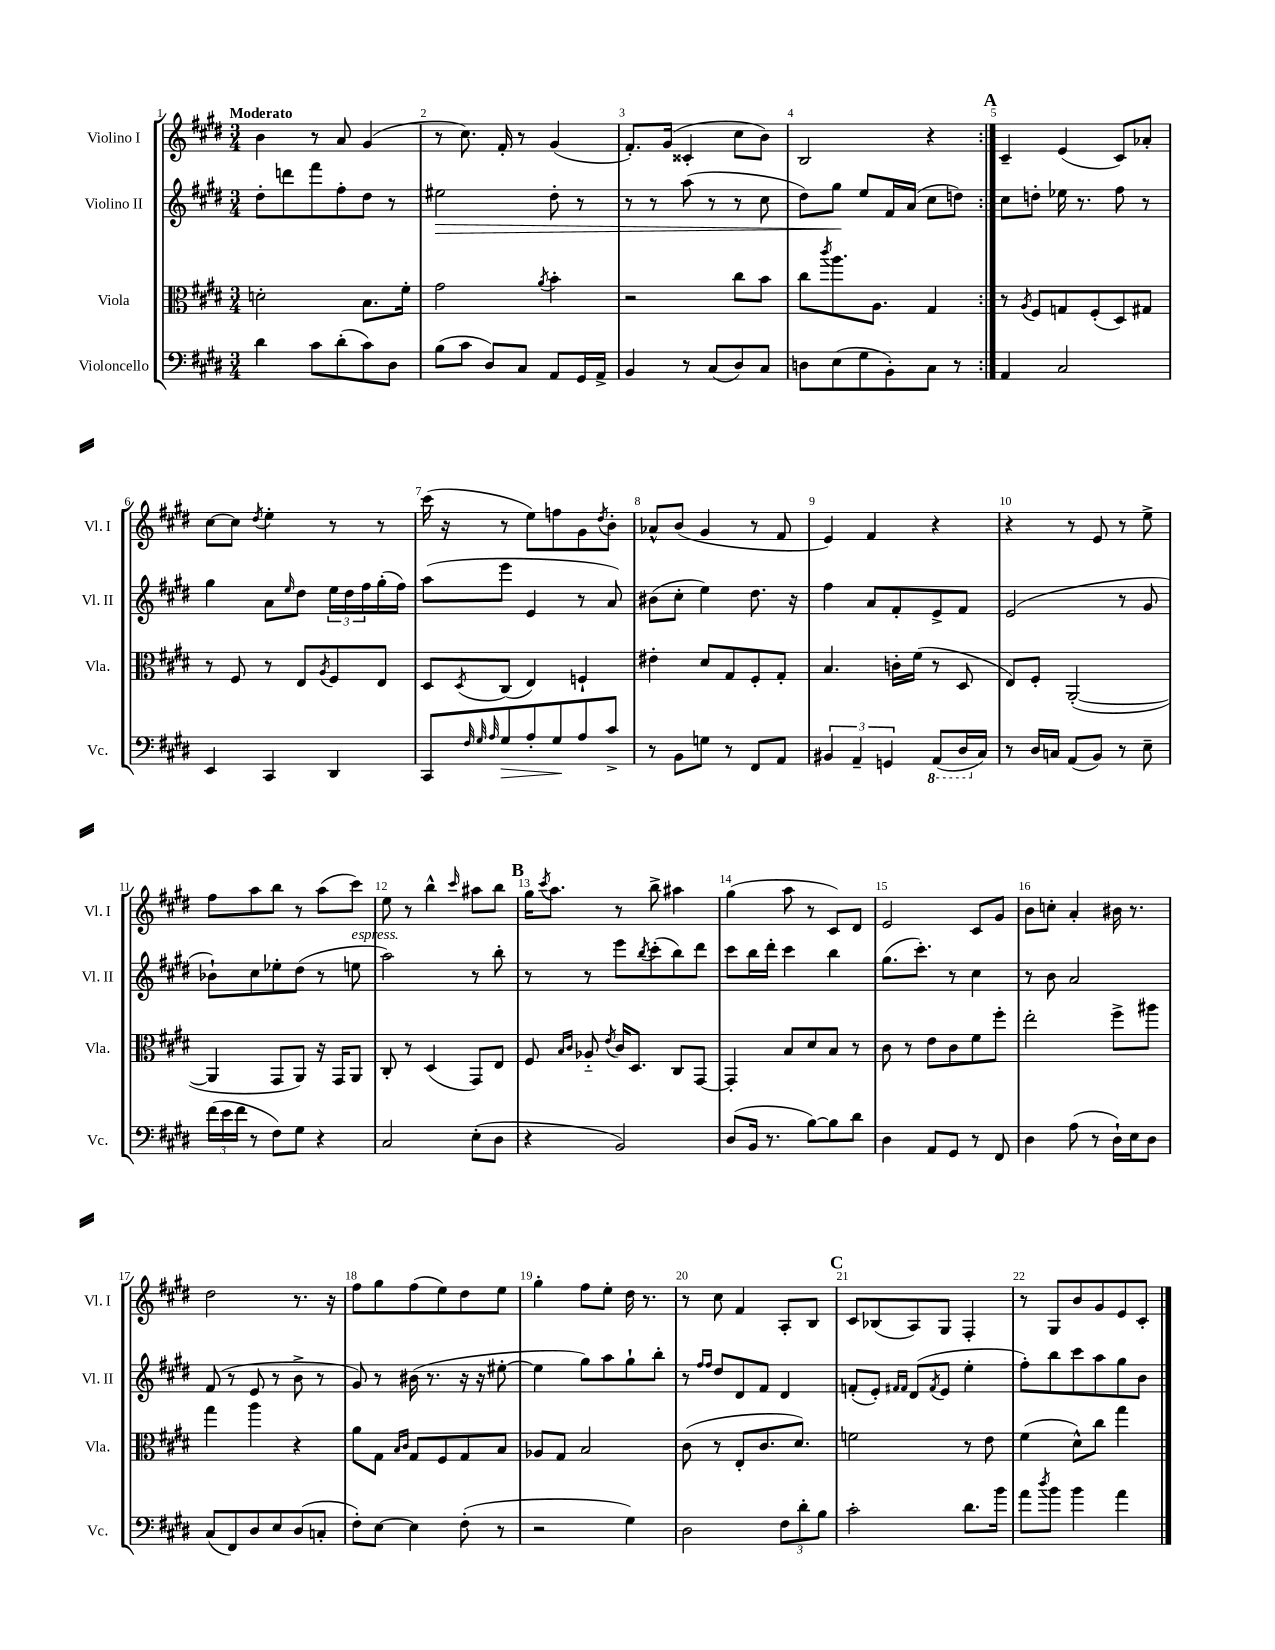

**kern	**kern	**kern	**kern
*staff4	*staff3	*staff2	*staff1
*clefF4	*clefC3	*clefG2	*clefG2
*k[f#c#g#d#]	*k[f#c#g#d#]	*k[f#c#g#d#]	*k[f#c#g#d#]
*M3/4	*M3/4	*M3/4	*M3/4
4d#	2d'	8dd#'	4b
.	.	8ddd	.
8c#	.	8fff#	8r
(8d#'	.	8ff#'	8a
8c#)	8.B	8dd#	(4g#
8D#	.	8r	.
.	16f#'	.	.
=	=	=	=
(8B	2g#	2ee#	8r
8c#	.	.	8.cc#)
8D#)	.	.	.
.	.	.	16f#'
8C#	.	.	8r
.	8qa	.	.
8AA	4b'	8dd#'	(4g#
16GG#	.	8r	.
16AA^	.	.	.
=	=	=	=
4BB	2r	8r	8.f#')
.	.	8r	.
.	.	.	(16g#
8r	.	(8aa	4c##'
(8C#	.	8r	.
8D#)	8cc#	8r	8cc#
8C#	8b	8cc#	8b)
=	=	=	=
8D	8cc#	8dd#)	2B
.	8qccc#	.	.
(8E	8.aa	8gg#	.
8G#	.	8ee	.
.	8.A	.	.
8BB')	.	16f#	.
.	.	(16a	.
8C#	4G#	8cc#	4r
8r	.	8dd)	.
=:|!	=:|!	=:|!	=:|!
4AA	8r	8cc#	4c#~
.	8qA	.	.
.	8F#	8dd'	.
2C#	8G	16ee-	(4e
.	.	8.r	.
.	(8F#'	.	.
.	8D#)	8ff#	8c#)
.	8G#	8r	8a-'
=	=	=	=
4EE	8r	4gg#	[8cc#
.	8F#	.	8cc#]
.	.	.	8qdd#
4CC#	8r	8a	4ee'
.	.	16qqee	.
.	8E	8dd#	.
.	8qA	.	.
4DD#	8F#	24ee	8r
.	.	24dd#	.
.	.	24ff#	.
.	8E	(16gg#'	8r
.	.	16ff#)	.
=	=	=	=
8CC#	8D#	(8aa	(16ccc#
.	.	.	16r
32qqF#	.	.	.
32qqG#	.	.	.
32qqA	8qD#	.	.
8G#	(8C#	8eee	8r
8A'	4E)	4e	8ee)
8G#	.	.	8ff
8A	4F`	8r	8g#
.	.	.	8qdd#
8c#^	.	8a)	8b'
=	=	=	=
8r	4e#'	(8b#	8a-^^
8BB	.	8cc#'	(8b
8G	8d#	4ee)	4g#
8r	8G#	.	.
8FF#	8F#'	8.dd#	8r
8AA	8G#'	.	8f#
.	.	16r	.
=	=	=	=
6BB#	4.B	4ff#	4e)
6AA~	.	.	.
.	.	8a	4f#
6GG	.	.	.
.	16c'	8f#'	.
.	(16f#	.	.
(8AAA	8r	8e^	4r
16DD#	8D#	8f#	.
16C#)	.	.	.
=	=	=	=
8r	8E)	(2e	4r
16D#	8F#'	.	.
16C	.	.	.
(8AA	([2AA'	.	8r
8BB)	.	.	8e
8r	.	8r	8r
8E~	.	8g#	8ee^
=	=	=	=
(24f#	4AA]	8b-`)	8ff#
24e	.	.	.
24f#	.	.	.
8r	.	8cc#	8aa
8F#)	8GG#	8ee-'	8bb
8G#	8AA)	(8dd#	8r
4r	16r	8r	(8aa
.	16GG#	.	.
.	8AA	8ee	8ccc#)
=	=	=	=
2C#	8C#'	2aa)	8ee
.	8r	.	8r
.	(4D#	.	4bb^^
.	.	.	16qqccc#
(8E'	8GG#)	8r	8aa#
8D#	8E	8bb'	8bb
=	=	=	=
4r	8F#	8r	16gg#
.	.	.	8qccc#
.	.	.	8.aa
.	16qqB	.	.
.	16qqc#	.	.
.	8A-'~	8r	.
.	8qe	.	.
2BB)	16c#	8eee	8r
.	8.D#	.	.
.	.	8qbb	.
.	.	(8ccc#'	8bb^
.	8C#	8bb)	4aa#
.	[8GG#	8ddd#	.
=	=	=	=
(8D#	4GG#']	8ccc#	(4gg#
16BB	.	16bb	.
8.r	.	16ddd#'	.
.	8B	4ccc#	8aa
[8B)	8d#	.	8r
8B]	8B	4bb	8c#)
8d#	8r	.	8d#
=	=	=	=
4D#	8c#	(8.gg#	2e
.	8r	.	.
.	.	8.ccc#')	.
8AA	8e	.	.
8GG#	8c#	8r	.
8r	8f#	4cc#	8c#
8FF#	8ff#'	.	8g#
=	=	=	=
4D#	2ee'	8r	8b
.	.	8b	8cc'
(8A	.	2a	4a'
8r	.	.	.
16D#`)	8ff#^	.	16b#
16E	.	.	8.r
8D#	8aa#	.	.
=	=	=	=
(8C#	4gg#	(8f#	2dd#
8FF#)	.	8r	.
8D#	4aa	8e	.
8E	.	8r	.
(8D#	4r	8b^	8.r
8C'	.	8r	.
.	.	.	16r
=	=	=	=
8F#')	8a	8g#)	8ff#
[8E	8G#	8r	8gg#
.	16qqB	.	.
.	16qqc#	.	.
4E]	8G#	(16b#	(8ff#
.	.	8.r	.
.	8F#	.	8ee)
(8F#'	8G#	16r	8dd#
.	.	16r	.
8r	8B	[8ee#'	8ee
=	=	=	=
2r	8A-	4ee#]	4gg#'
.	8G#	.	.
.	2B	8gg#)	8ff#
.	.	8aa	8ee'
4G#)	.	8gg#`	16dd#
.	.	.	8.r
.	.	8bb'	.
=	=	=	=
2D#	(8c#	8r	8r
.	.	16qqff#	.
.	.	16qqff#	.
.	8r	8dd#	8cc#
.	8E'	8d#	4f#
.	8.c#	8f#	.
12F#	.	4d#	8A'
.	8.d#)	.	.
12d#'	.	.	.
.	.	.	8B
12B	.	.	.
=	=	=	=
2c#'	2f	(8f'	8c#
.	.	8e')	(8B-
.	.	16qqf#	.
.	.	16qqf#	.
.	.	(8d#	8A)
.	.	8qf#	.
.	.	8e	8G#
8.d#	8r	4ee'	4F#'
.	8e	.	.
16b	.	.	.
=	=	=	=
8a	(4f#	8ff#')	8r
8qdd#	.	.	.
8b	.	8bb	8G#
4b	8d#^^)	8ccc#	8b
.	8cc#	8aa	8g#
4a	4gg#	8gg#	8e
.	.	8b	8c#'
==	==	==	==
*-	*-	*-	*-
